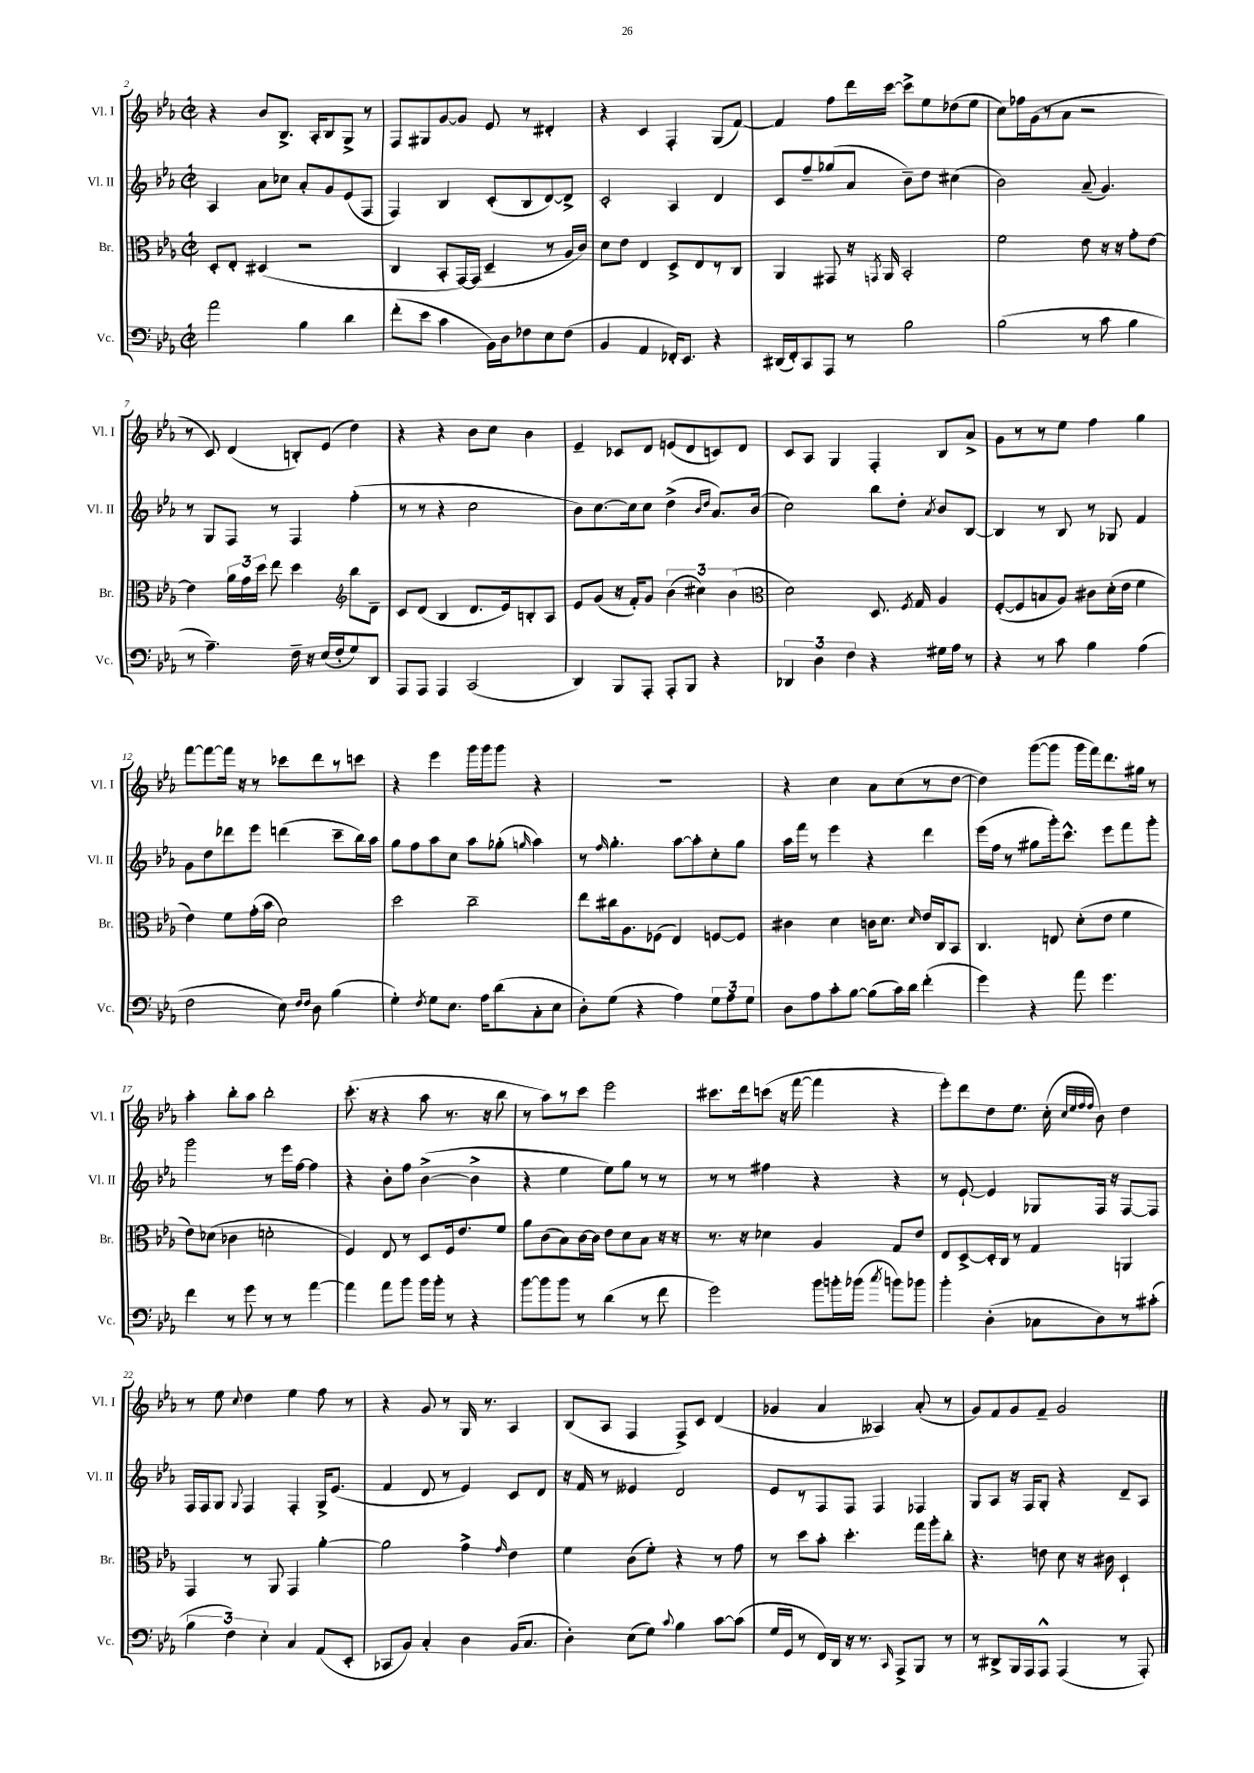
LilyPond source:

<<
\new StaffGroup <<
\new Staff = "s0" \with { instrumentName = "Vl. I" shortInstrumentName = "Vl. I" } {
    \clef treble \key ees \major \defaultTimeSignature \time 2/2
    \autoBeamOff r4 bes'8[ bes8.]-> aes16[-. bes8 g8]-> r8 |
    f8[ gis8 g'8~ g'8] ees'8 r8 dis'4-. |
    r4 c'4 f4-. g8[( f'8]~) |
    f'4 f''8[ d'''16 c'''16]~ c'''8[-> ees''8 des''8( ees''8] |
    c''8[) fes''16 g'16( r8 aes'8] r2 |
    r8 c'8) d'4( b8[-.) ees'8]( d''4) |
    r4 r4 bes'8[ c''8] bes'4 |
    ees'4-- ces'8[ d'8] e'8[( d'8 c'8) d'8] |
    c'8[ aes8] g4 f4-. bes8[ aes'8]-> |
    g'8[ r8 r8 ees''8] f''4 g''4 |
    f'''8[~ f'''8~ f'''16] r16 r8 ces'''8[ d'''8 r8 c'''8] |
    r4 ees'''4 g'''16[ g'''16 g'''8] r4 |
    R1 |
    r4 c''4 aes'8[ c''8( r8 d''8]~ |
    d''4) g'''8[~( g'''8] g'''16[ f'''16) d'''8. gis''16] r8 |
    aes''4-. bes''8[-. aes''8] bes''2-. |
    c'''8.-.( r16 r4 aes''8 r8. r16 bes''8 |
    r8 aes''8[) r8 c'''8] ees'''2 |
    cis'''8.[ d'''16 c'''8]( r16 f'''16~ f'''4 r4 |
    ees'''8[-.) d'''8 d''8 ees''8.] c''16-.( \grace { c''32[ ees''32 f''32 f''32] } bes'8) d''4 |
    r8 ees''8 \appoggiatura { c''8 } d''4 ees''4 f''8 r8 |
    r4 g'8 r8 g16 r8. aes4 |
    bes8[( aes8] f4 f8[->) c'8] d'4( |
    ges'4 aes'4 aeses4) aes'8-.( r8 |
    g'8[) f'8 g'8 f'8]-- g'2 \bar "|." |
}
\new Staff = "s1" \with { instrumentName = "Vl. II" shortInstrumentName = "Vl. II" } {
    \clef treble \key ees \major \defaultTimeSignature \time 2/2
    \autoBeamOff aes4 aes'8[ ces''8] aes'8[-. g'8 ees'8( f8] |
    f4) bes4 c'8[-.( bes8 d'8~) d'8]-> |
    c'2-. aes4 d'4 |
    c'8[ f''8-- ges''8( aes'8] bes'8[--) d''8] cis''4( |
    bes'2) aes'8--( g'4.) |
    r8 g8[ f8] r8 f4 f''4-.( |
    r8 r8 r4 c''2 |
    bes'8[) c''8.~ c''16 c''8] d''4->( \grace { bes'16[ d''16] } aes'8.[) bes'16]( |
    c''2) bes''8[ d''8]-. \acciaccatura { aes'8 } bes'8[ bes8]~ |
    bes4 r8 bes8 r8 ges8 f'4 |
    g'8[ d''8 des'''8 ees'''8] d'''4( c'''8[-- bes''16) aes''16] |
    g''8[ f''8 aes''8 c''8] aes''8[ ges''8]-.( \grace { g''16 } aes''4) |
    r8 \grace { f''16 } g''4.-. aes''8[~ aes''8-. c''8-. g''8] |
    aes''16[ f'''16] r8 ees'''4 r4 d'''4 |
    ees'''16[( f''16] r8 gis''8[ g'''16-.) c'''8.]-^ ees'''8[ f'''8 g'''8]-. |
    g'''2 r8 ees'''16[ f''16]~ f''4 |
    r4 bes'8[-. f''8] bes'4~->( bes'4-> |
    r4 ees''4 ees''8[) g''8] r8 r8 |
    r8 r8 fis''4 r4 r4 |
    r8 ees'8~-! ees'4 ges8[ f16] r16 f8[~ f8] |
    f16[ f16 g8] \appoggiatura { g8 } f4 f4-. g16[-> ees'8.]( |
    f'4 d'8 r8 ees'4) c'8[ d'8] |
    r16 f'16 r8 eeses'4 d'2 |
    ees'8[ r8 f8 f8] f4 fes4 |
    g8[ aes8] r16 f16[ g8]-. r4 d'8[-- aes8] \bar "|." |
}
\new Staff = "s2" \with { instrumentName = "Br." shortInstrumentName = "Br." } {
    \clef alto \key ees \major \defaultTimeSignature \time 2/2
    \autoBeamOff d8[-. ees8]-. dis4( r2 |
    c4 bes,8[-. g,16~) g,16]( d4-- r8 aes16[ c'16]) |
    d'8[ ees'8] ees4 d8[-> ees8 r8 c8] |
    aes,4 gis,8 r16 \acciaccatura { g,8 } aes,16 bes,2-. |
    f'2 ees'8 r16 r16 g'8[-. ees'8]~ |
    ees'4 \tuplet 3/2 { aes'16[ g'16 d''16] } ees''8 d''4 \clef treble bes''8[ d'8]-- |
    c'8[ d'8]( bes4 d'8.[ ees'16) b8-. aes8] |
    ees'8[ g'8]( r16 f'16[-.) g'8] \tuplet 3/2 { bes'4( cis''4) bes'4( } |
    \clef alto d'2) d8. \acciaccatura { f8 } g16 aes4 |
    f8[~-.( f8 b8 aes8]) cis'8[ d'16-.( ees'16] f'4 |
    ees'4) f'8[ g'16-.( bes'16] d'2) |
    d''2 c''2-- |
    ees''8[ cis''16 aes8. fes8]( ees4) f8[~ f8] |
    cis'4 d'4 c'16[ d'8.] \grace { d'16 } ees'16[ c16 bes,8] |
    c4. e8 d'8[-.( ees'8] f'4 |
    ees'8[) des'8]( ces'4 d'2-. |
    f4) ees8 r8 d8[ f16 ees'8. f'8] |
    aes'8[ c'8( bes8) c'16~ c'16] ees'8[ d'8 bes8] r16 r16 |
    r8. r16 des'4 aes4 g8[ ees'8] |
    ees8[ d8~-> d16-. c16] r8 g4 a,4 |
    g,4 r8 aes,8 g,4 aes'4~-. |
    aes'2 g'4-> \grace { g'16 } ees'4 |
    f'4 c'8[( f'8]-.) r4 r8 g'8 |
    r8 d''8[ bes'8]-. d''4.-. g''16[ aes''16-. c''8]-. |
    r4. e'8 d'8 r16 cis'16 d4-! \bar "|." |
}
\new Staff = "s3" \with { instrumentName = "Vc." shortInstrumentName = "Vc." } {
    \clef bass \key ees \major \defaultTimeSignature \time 2/2
    \autoBeamOff aes'2 bes4 d'4 |
    f'8[-.( ees'8] c'4 bes,16[) d16 fes8 ees8 fes8]( |
    bes,4 aes,4 fes,16[-.) ees,8.] r4 |
    dis,16[( f,16-.) c,8 aes,,8] r8 bes2 |
    bes2( r8 c'8 bes4 |
    r8 aes4.--) f16-- r16 ees16[( f16-. g8) d,8] |
    aes,,8[ aes,,8] aes,,4 c,2( |
    d,4) bes,,8[ aes,,8]-. aes,,8[-. bes,,8] r4 |
    \tuplet 3/2 { des,4 d4 f4 } r4 gis16[ aes16] r8 |
    r4 r8 c'8 bes4 aes4( |
    f2 ees8) \grace { f16[ f16] } d8 bes4( |
    g4-.) \acciaccatura { f8 } g8[ ees8.] aes16[ d'8( c8-. ees8] |
    d8[-.) g8]( r4 aes4) \tuplet 3/2 { g8[ aes8 g8] } |
    d8[ aes8 c'8-. bes8]~ bes8[( c'16) d'16] f'4-.( |
    g'4) r4 aes'8 g'4. |
    f'4 r8 g'8 r8 r8 aes'4~ |
    aes'4 aes'8[ bes'8] bes'16[ bes'16]-. r8 r4 |
    bes'8[~ bes'8 bes'8] r8 d'4( r8 f'8 |
    g'2) bes'8[ b'16-. bes'16]( \acciaccatura { c''8 } b'8[) bes'8] |
    bes'4-. d4-.( ces8[ d8) r8 cis'8]-.( |
    \tuplet 3/2 { bes4 f4) ees4-. } c4 aes,8[( ees,8]-. |
    ces,8[ bes,8]) c4-. d4 bes,16[( c8.] |
    d4-.) ees8[( g8]) \appoggiatura { c'8 } bes4 c'8[~ c'8]( |
    g16[ g,16] r8 f,16[) d,16] r16 r8. \grace { c,16 } aes,,8[-> bes,,8] r8 |
    r8 dis,8[-> bes,,16 aes,,16 aes,,8]-^ aes,,4( r8 aes,,8-.) \bar "|." |
}
>>
>>
\layout { \context { \Score currentBarNumber = #2 } }
